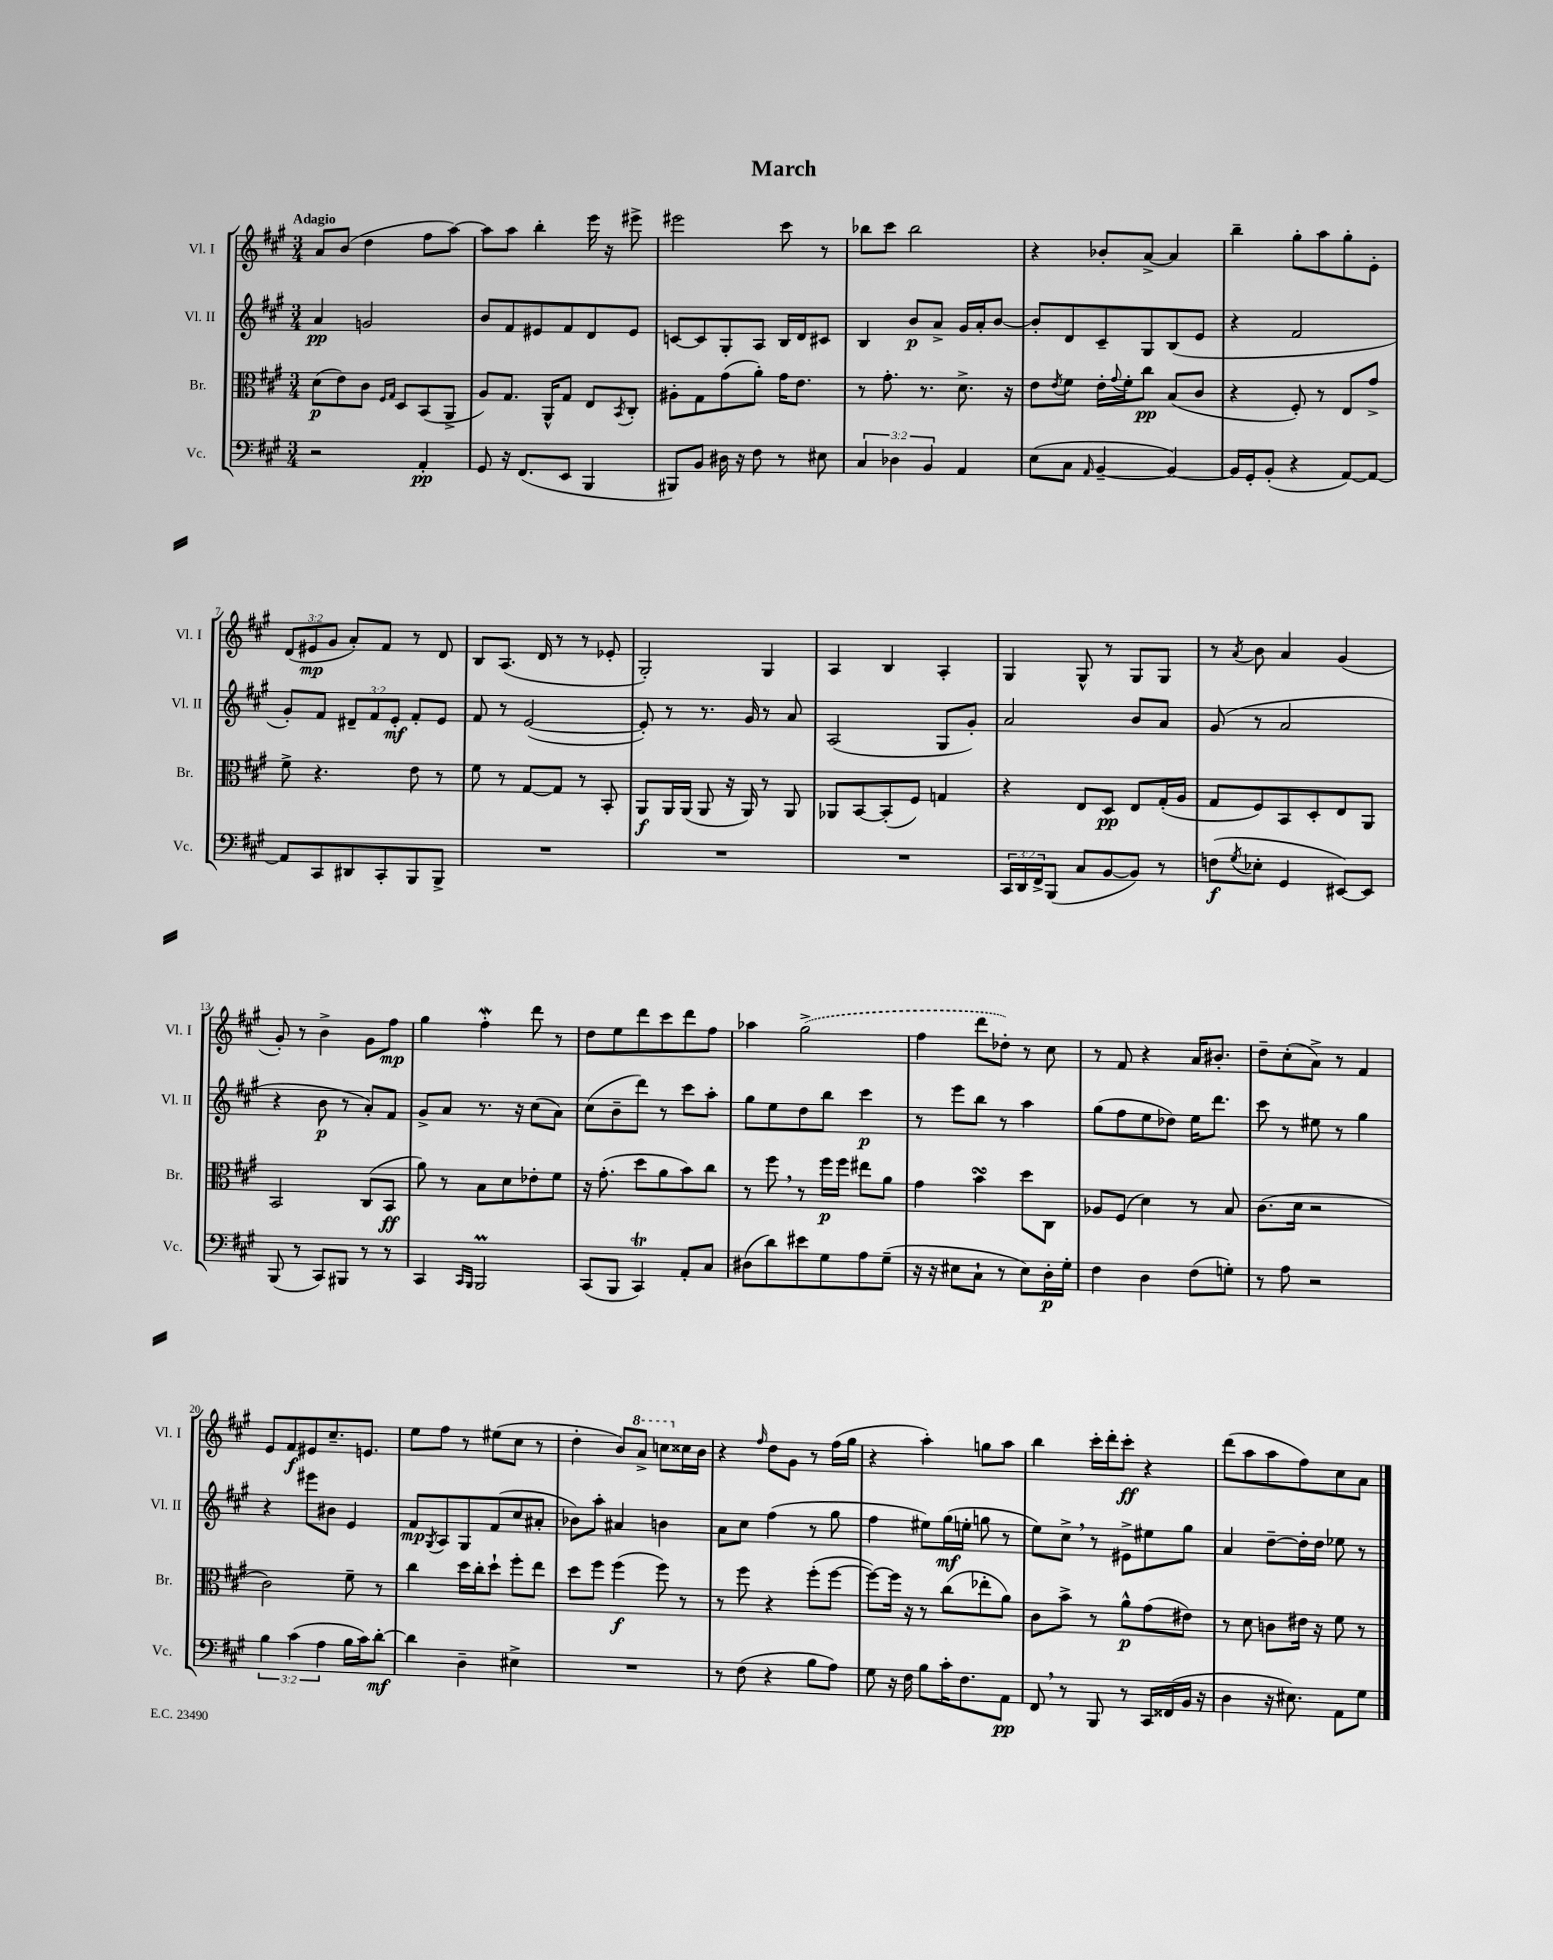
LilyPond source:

\header { title = "March" }
<<
\new StaffGroup <<
\new Staff = "s0" \with { instrumentName = "Vl. I" shortInstrumentName = "Vl. I" } {
    \clef treble \key a \major \numericTimeSignature \time 3/4 \override Staff.TupletNumber.text = #tuplet-number::calc-fraction-text \tempo "Adagio"
    a'8 b'8( d''4 fis''8 a''8~) |
    a''8 a''8 b''4-. e'''16 r16 eis'''8-> |
    eis'''2 cis'''8 r8 |
    bes''8 cis'''8 bes''2 |
    r4 bes'8-. a'8~-> a'4 |
    b''4-- gis''8-. a''8 gis''8-. e'8-. |
    \tuplet 3/2 { d'8( eis'8\mp gis'8 } a'8-.) fis'8 r8 d'8 |
    b8 a8.( d'16 r8 r8 ees'8-. |
    gis2-.) gis4 |
    a4 b4 a4-. |
    gis4 gis8-^ r8 gis8 gis8 |
    r8 \acciaccatura { a'8 } b'8 a'4 gis'4( |
    gis'8-.) r8 b'4-> gis'8 fis''8\mp |
    gis''4 fis''4-.\mordent d'''8 r8 |
    d''8 e''8 d'''8 cis'''8 d'''8 fis''8 |
    aes''4 \once \slurDashed gis''2->( |
    fis''4 d'''8 des''8-.) r8 cis''8 |
    r8 fis'8 r4 a'16 bis'8.-. |
    d''8-- cis''8-.( a'8->) r8 fis'4 |
    e'8 fis'8\f eis'8 cis''8.-- e'8. |
    e''8 fis''8 r8 eis''8( cis''8 r8 |
    d''4-. b'8) \ottava #1 a''8-> c'''8 \ottava #0 cisis''16 b'16 |
    r4 \grace { fis''16 } d''8 gis'8 r8 fis''16( gis''16 |
    r4 a''4-.) g''8 a''8 |
    b''4 cis'''16-. d'''16-. cis'''8-.\ff r4 |
    d'''8( a''8 a''8 fis''8) cis''8 a'8 \bar "|." |
}
\new Staff = "s1" \with { instrumentName = "Vl. II" shortInstrumentName = "Vl. II" } {
    \clef treble \key a \major \numericTimeSignature \time 3/4 \override Staff.TupletNumber.text = #tuplet-number::calc-fraction-text
    a'4\pp g'2 |
    b'8 fis'8 eis'8 fis'8 d'8 eis'8 |
    c'8~ c'8 gis8-. a8 b16 d'16 cis'8 |
    b4 b'8\p a'8-> gis'16 a'16-. b'8~ |
    b'8-. d'8 cis'8-- gis8 b8( e'8 |
    r4 fis'2 |
    gis'8-.) fis'8 \tuplet 3/2 { dis'8-- fis'8 e'8-.\mf } fis'8-. e'8 |
    fis'8 r8 e'2~( |
    e'8-.) r8 r8. gis'16 r8 a'8 |
    a2( gis8 gis'8-.) |
    a'2 b'8 a'8 |
    gis'8( r8 a'2 |
    r4 b'8\p r8 a'8-.) fis'8 |
    gis'8-> a'8 r8. r16 cis''8( a'8) |
    cis''8( b'8-- d'''8) r8 cis'''8 a''8-. |
    gis''8 e''8 d''8 b''8 cis'''4\p |
    r8 e'''8 b''8 r8 a''4 |
    gis''8( fis''8 e''8 des''8) e''16 d'''8. |
    cis'''8 r8 eis''8 r8 gis''4 |
    r4 eis'''8 bis'8 e'4 |
    fis'8\mp \acciaccatura { gis8 } a8 gis8 fis'8( cis''8 ais'8-. |
    bes'8) a''8-. ais'4 b'4 |
    a'8 cis''8 fis''4( r8 gis''8 |
    fis''4 eis''8) gis''16\mf( e''16-. g''8 r8 |
    e''8) cis''8-> \breathe r8 eis'8-> eis''8 gis''8 |
    a'4 d''8~-- d''16-. d''16 ees''8 r8 \bar "|." |
}
\new Staff = "s2" \with { instrumentName = "Br." shortInstrumentName = "Br." } {
    \clef alto \key a \major \numericTimeSignature \time 3/4
    d'8\p( e'8) cis'8 \grace { fis16 gis16 } d8 b,8( a,8-> |
    a8) gis8. a,16-^ gis8 e8 \acciaccatura { b,8 } cis8-. |
    ais8-. gis8 gis'8( a'8-.) gis'16 e'8. |
    r8 gis'8.-. r8. d'8.-> r16 |
    e'8 \acciaccatura { e'8 } fis'8 e'16-. \appoggiatura { gis'8 } fis'16-. cis''8\pp b8( cis'8 |
    r4 fis8-.) r8 e8 gis'8-> |
    fis'8-> r4. e'8 r8 |
    fis'8 r8 gis8~ gis8 r8 b,8-. |
    a,8\f a,16 a,16( a,8 r16 a,16) r8 a,8 |
    aes,8 b,8~ b,8-.( fis8) g4 |
    r4 e8 d8\pp e8 gis16-.( a16 |
    gis8 fis8) b,8 d8-. e8 a,8 |
    b,2 cis8( b,8\ff |
    a'8) r8 b8 d'8 ees'8-. fis'8 |
    r16 gis'8.-.( d''8 a'8 b'8) cis''8 |
    r8 fis''8 \breathe r8 fis''16\p fis''16 eis''8 a'8 |
    gis'4 b'4\turn d''8 cis8 |
    aes8 fis8( d'4) r8 b8 |
    cis'8.( d'16 r2 |
    cis'2) fis'8-- r8 |
    cis''4 d''16 cis''16-. d''8-! fis''8-. e''8 |
    d''8 fis''8 fis''4\f( fis''8) r8 |
    r8 fis''8 r4 fis''8-.( fis''8~ |
    fis''8~) fis''16 r16 r8 cis''8( ees''8-. a'8) |
    cis'8 b'8-> r8 a'8-^\p gis'8( eis'8) |
    r8 d'8 c'8 eis'16 r16 fis'8 r8 \bar "|." |
}
\new Staff = "s3" \with { instrumentName = "Vc." shortInstrumentName = "Vc." } {
    \clef bass \key a \major \numericTimeSignature \time 3/4 \override Staff.TupletNumber.text = #tuplet-number::calc-fraction-text
    r2 a,4-.\pp |
    gis,8 r16 fis,8.( e,8 b,,4 |
    bis,,8) b,8 dis16 r16 fis8 r8 eis8 |
    \tuplet 3/2 { cis4 des4 b,4 } a,4 |
    e8( cis8 \grace { a,16 } b,4~-- b,4~) |
    b,16 gis,16-. b,8-.( r4 a,8~) a,8~ |
    a,8 cis,8 dis,8 cis,8-. b,,8 b,,8-> |
    R2. |
    R2. |
    R2. |
    \tuplet 3/2 { cis,16 d,16 fis,16-> } b,,8( cis8 b,8~ b,8) r8 |
    f8\f( \acciaccatura { gis8 } ees8-. gis,4 eis,8~) eis,8 |
    b,,8( r8 cis,8) bis,,8 r8 r8 |
    cis,4 \grace { cis,16 b,,16 } b,,2\prall |
    cis,8( b,,8 cis,4\trill) a,8-. cis8 |
    dis8( d'8) eis'8 gis8 a8 gis8--( |
    r16 r16 eis8 cis8-! r8 eis8) d16-.\p gis16-. |
    fis4 d4 fis8( g8-.) |
    r8 a8 r2 |
    \tuplet 3/2 { b4 cis'4( a4 } b16 cis'16) d'8~-.\mf |
    d'4 d4-- eis4-> |
    R2. |
    r8 fis8( r4 b8 a8) |
    gis8 r16 fis16 b8 cis'16-. fis8. a,8\pp |
    fis,8 \breathe r8 b,,8 r8 cis,16 fisis,16( b,16 r16 |
    d4 r16 eis8.) a,8 gis8 \bar "|." |
}
>>
>>
